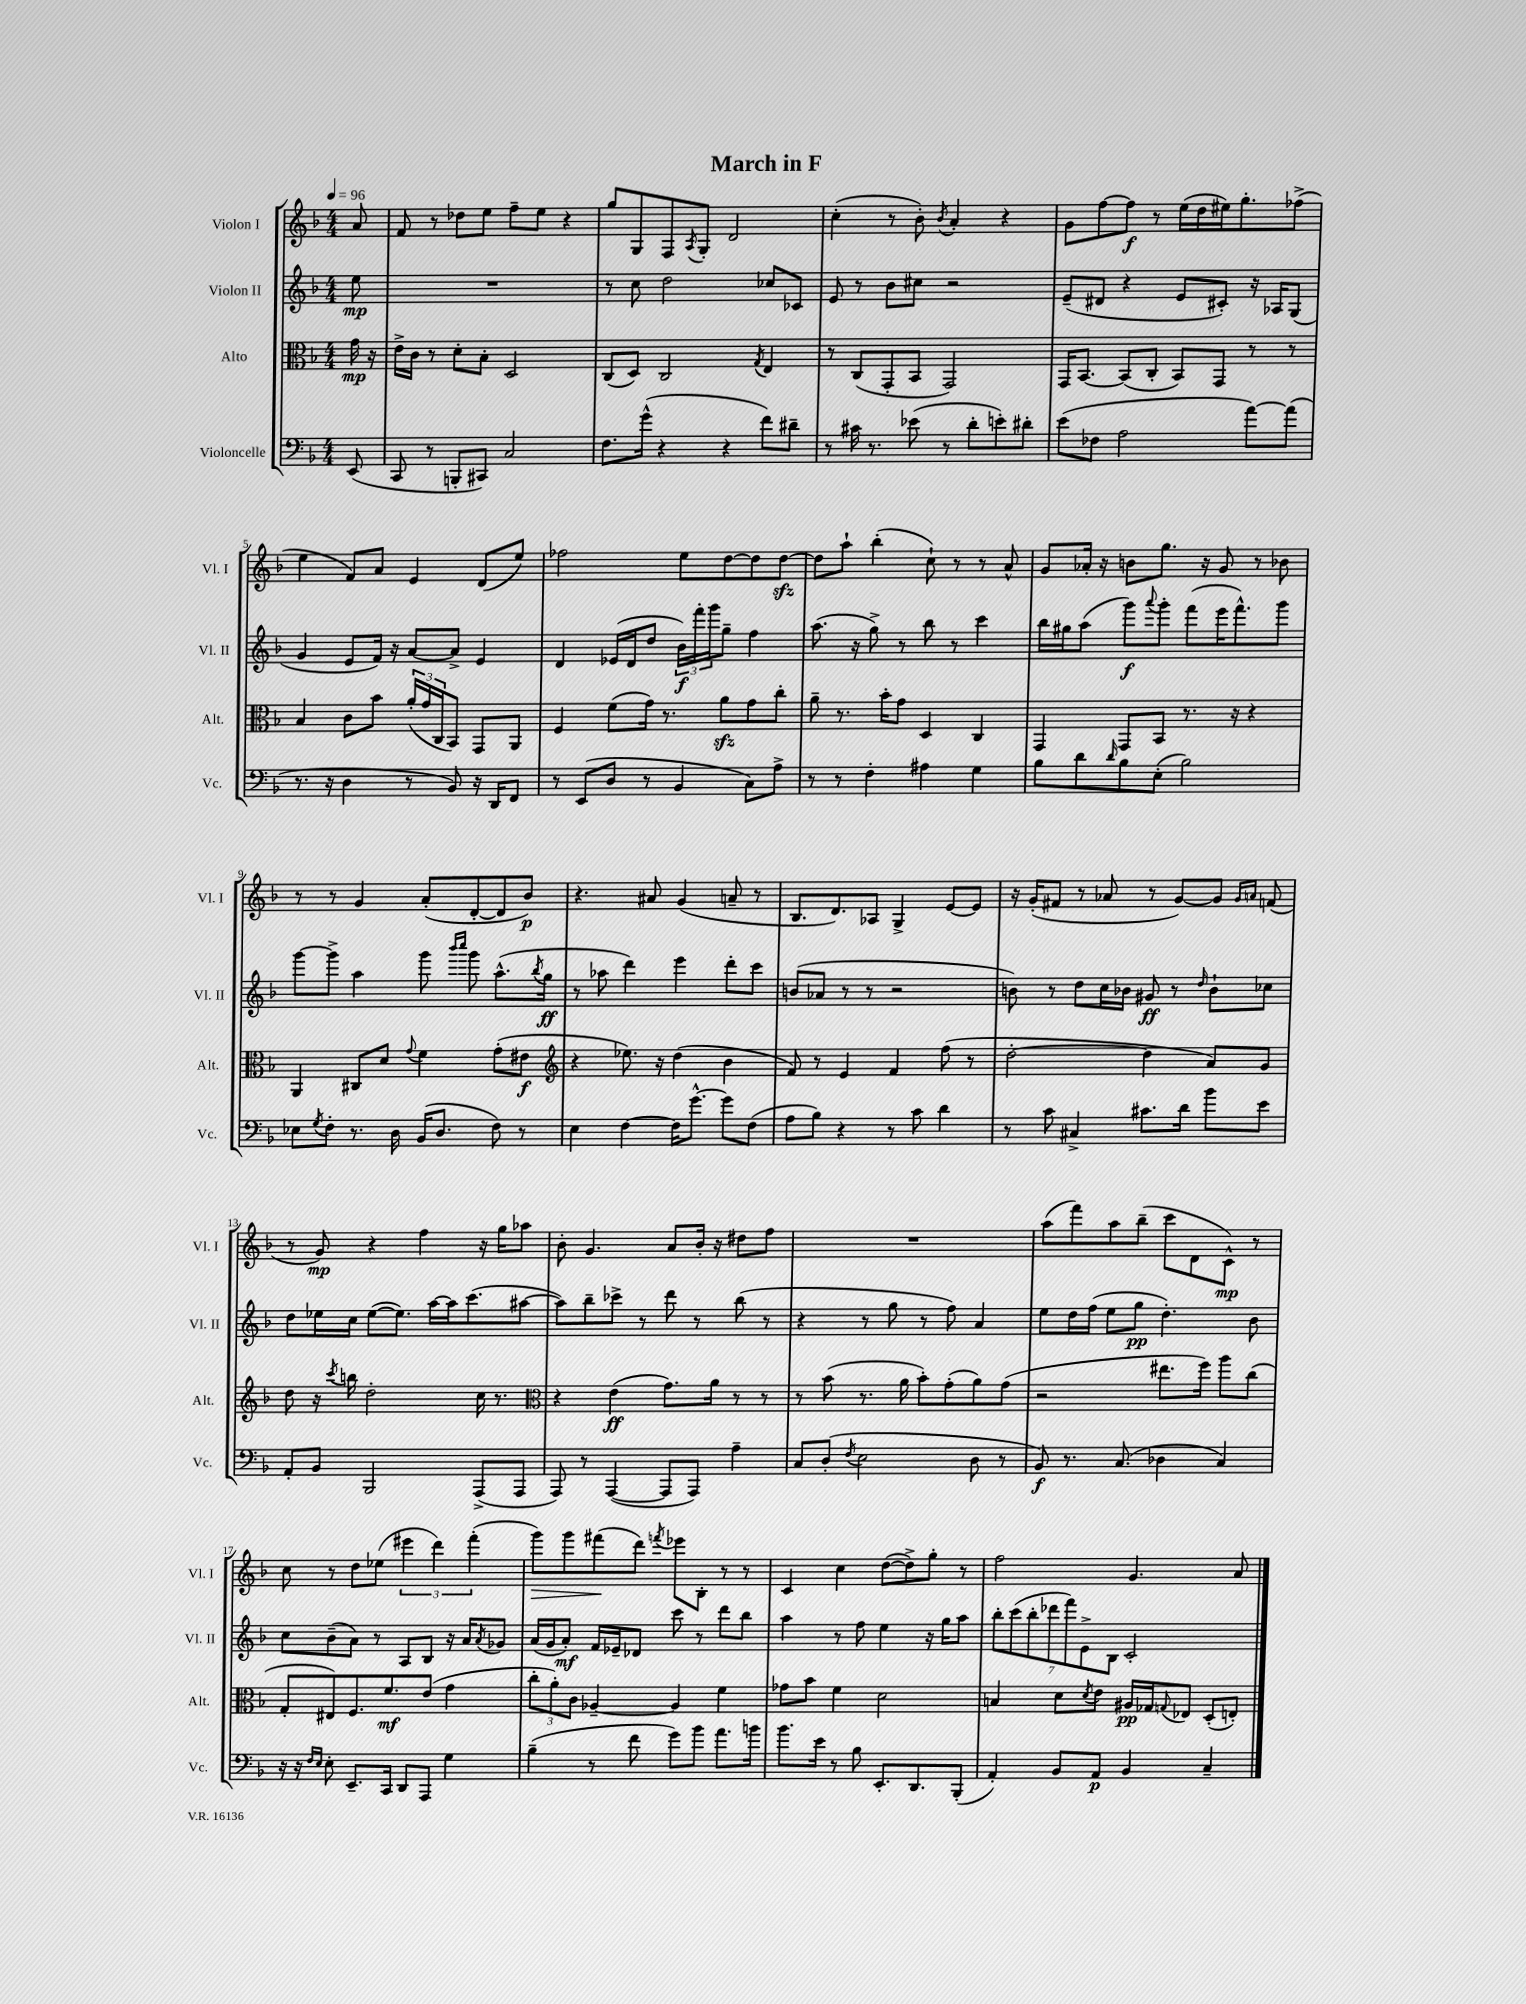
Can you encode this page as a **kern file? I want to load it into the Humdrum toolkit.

**kern	**dynam	**kern	**dynam	**kern	**dynam	**kern	**dynam
*part4	*part4	*part3	*part3	*part2	*part2	*part1	*part1
*staff4	*staff4	*staff3	*staff3	*staff2	*staff2	*staff1	*staff1
*I"Violoncelle	*	*I"Alto	*	*I"Violon II	*	*I"Violon I	*
*I'Vc.	*	*I'Alt.	*	*I'Vl. II	*	*I'Vl. I	*
*clefF4	*	*clefC3	*	*clefG2	*	*clefG2	*
*k[b-]	*	*k[b-]	*	*k[b-]	*	*k[b-]	*
*M4/4	*	*M4/4	*	*M4/4	*	*M4/4	*
*MM96	*	*MM96	*	*MM96	*	*MM96	*
=	=	=	=	=	=	=	=
(8EE/	.	16g\	mp	8ee\	mp	8a/	.
.	.	16r	.	.	.	.	.
=1	=1	=1	=1	=1	=1	=1	=1
8CC/	.	16e^\LL	.	1r	.	8f/	.
.	.	16c\JJ	.	.	.	.	.
8r	.	8r	.	.	.	8r	.
8BBBn'/L	.	8d'\L	.	.	.	8dd-X\L	.
8CC#X/J)	.	8B-'\J	.	.	.	8ee\J	.
2C/	.	2D/	.	.	.	8ff~\L	.
.	.	.	.	.	.	8ee\J	.
.	.	.	.	.	.	4r	.
=2	=2	=2	=2	=2	=2	=2	=2
8.F\L	.	(8C/L	.	8r	.	8gg/L	.
.	.	8D/J)	.	8cc\	.	8G/	.
(16g^^\Jk	.	.	.	.	.	.	.
4r	.	2C/	.	2dd\	.	8F/	.
.	.	.	.	.	.	8qA/	.
.	.	.	.	.	.	8G'/J	.
4r	.	.	.	.	.	2d/	.
.	.	8qG/	.	.	.	.	.
8f\L)	.	4E/	.	8cc-X/L	.	.	.
8d#X~\J	.	.	.	8c-X/J	.	.	.
=3	=3	=3	=3	=3	=3	=3	=3
8r	.	8r	.	8e/	.	(4cc'\	.
16c#X\	.	(8C/L	.	8r	.	.	.
8.r	.	.	.	.	.	.	.
.	.	8GG'/	.	8b-\L	.	8r	.
(8e-X\	.	8BB-/J	.	8cc#X\J	.	8b-'\)	.
.	.	.	.	.	.	8qb-/	.
8r	.	2GG/)	.	2r	.	4a'/	.
8d'\L	.	.	.	.	.	.	.
8en'\)	.	.	.	.	.	4r	.
8d#X'\J	.	.	.	.	.	.	.
=4	=4	=4	=4	=4	=4	=4	=4
(8e\L	.	16GG/KL	.	(8e~/L	.	8g\L	.
.	.	[8.BB-/J	.	.	.	.	.
8F-X\J	.	.	.	8d#X/J	.	[8ff\	.
2A\	.	(8BB-/L]	.	4r	.	8ff\J]	f
.	.	8C'/J	.	.	.	8r	.
.	.	8BB-/L)	.	8e/L	.	(16ee\LL	.
.	.	.	.	.	.	16dd\	.
.	.	8GG/J	.	8c#X'/J)	.	16ee#X\J)	.
.	.	.	.	.	.	8.gg'\	.
[8a\L)	.	8r	.	16r	.	.	.
.	.	.	.	16A-X/KL	.	.	.
(8a\J]	.	8r	.	(8G/J	.	(8ff-X^\J	.
!!LO:LB:g=z
=5	=5	=5	=5	=5	=5	=5	=5
8.r	.	4B-/	.	4g/	.	4ee\	.
16r	.	.	.	.	.	.	.
4D\	.	8c\L	.	8e/L	.	8f/L)	.
.	.	8b-\J	.	16f/Jk)	.	8a/J	.
.	.	.	.	16r	.	.	.
8r	.	(24a'/LL	.	[8a/L	.	4e/	.
.	.	24g/	.	.	.	.	.
.	.	24C/J	.	.	.	.	.
8BB-/)	.	8BB-/J)	.	8a^/J]	.	.	.
16r	.	8GG/L	.	4e/	.	(8d/L	.
16DD/KL	.	.	.	.	.	.	.
8FF/J	.	8AA/J	.	.	.	8ee/J)	.
=6	=6	=6	=6	=6	=6	=6	=6
8r	.	4F/	.	4d/	.	2ff-X\	.
(8EE/L	.	.	.	.	.	.	.
8D/J	.	(8f\L	.	(16e-X/LL	.	.	.
.	.	.	.	16d/J	.	.	.
8r	.	16g\Jk)	.	8dd/J	.	.	.
.	.	8.r	.	.	.	.	.
4BB-/	.	.	.	24b-\LL)	f	8ee\L	.
.	.	.	.	24fff'\	.	.	.
.	.	.	.	24ggg\J	.	.	.
.	.	8azz\L	.	8gg~\J	.	[8dd\	.
8C\L)	.	8g\	.	4ff\	.	8dd\]	.
8A^\J	.	8cc'\J	.	.	.	[8ddzz\J	.
=7	=7	=7	=7	=7	=7	=7	=7
8r	.	8a~\	.	(8.aa\	.	8dd\L]	.
8r	.	8.r	.	.	.	8aa`\J	.
.	.	.	.	16r	.	.	.
4F'\	.	.	.	8gg^\)	.	(4bb-'\	.
.	.	16b-'\KL	.	.	.	.	.
.	.	8g\J	.	8r	.	.	.
4A#X\	.	4D/	.	8bb-\	.	8cc`\)	.
.	.	.	.	8r	.	8r	.
4G\	.	4C/	.	4ccc\	.	8r	.
.	.	.	.	.	.	8a^^/	.
=8	=8	=8	=8	=8	=8	=8	=8
8B-\L	.	4GG/	.	16bb-\LL	.	8g/L	.
.	.	.	.	16gg#X\J	.	.	.
8d\	.	.	.	(8aa\J	.	16a-X'/Jk	.
.	.	.	.	.	.	16r	.
16qqd/	.	.	.	.	.	.	.
8B-\	.	8GG/L	.	8ggg\L)	f	8bn\L	.
.	.	.	.	8qqaaa/	.	.	.
(8E'\J	.	8BB-/J	.	8ggg'\J	.	8.gg\J	.
2B-\)	.	8.r	.	(8fff\L	.	.	.
.	.	.	.	.	.	16r	.
.	.	.	.	16eee\K	.	8g/	.
.	.	16r	.	8.fff^^\)	.	.	.
.	.	4r	.	.	.	8r	.
.	.	.	.	8ggg\J	.	8b-X\	.
!!LO:LB:g=z
=9	=9	=9	=9	=9	=9	=9	=9
8E-X\L	.	4AA/	.	[8ggg\L	.	8r	.
8qG/	.	.	.	.	.	.	.
8F'\J	.	.	.	8ggg^\J]	.	8r	.
8.r	.	8C#X/L	.	4aa\	.	4g/	.
.	.	8d/J	.	.	.	.	.
16D\	.	.	.	.	.	.	.
.	.	8qqg/	.	.	.	.	.
(16BB-/KL	.	4f\	.	8ggg\	.	(8a'/L	.
8.D/J	.	.	.	.	.	.	.
.	.	.	.	16qqbbb-/LL	.	.	.
.	.	.	.	16qqcccc/JJ	.	.	.
.	.	.	.	8ggg\	.	[8d'/	.
8F\)	.	(8g'\L	.	(8.aa^^\L	.	8d/]	.
8r	.	8e#X\J	f	.	.	8b-/J)	p
.	.	.	.	8qbb-/	.	.	.
.	.	.	.	16gg\Jk	ff	.	.
=10	=10	=10	=10	=10	=10	=10	=10
*	*	*clefG2	*	*	*	*	*
4E\	.	4r	.	8r	.	4.r	.
.	.	.	.	8aa-X\	.	.	.
[4F\	.	8.ee-X\)	.	4ddd\)	.	.	.
.	.	.	.	.	.	8a#X/	.
.	.	16r	.	.	.	.	.
16F\KL]	.	(4dd\	.	4eee\	.	(4g/	.
[8.g^^\J	.	.	.	.	.	.	.
8g\L]	.	4b-\	.	8ddd'\L	.	8an~/	.
(8F\J	.	.	.	8ccc\J	.	8r	.
=11	=11	=11	=11	=11	=11	=11	=11
8A\L	.	8f/)	.	(8bn/L	.	8.B-/L	.
8B-\J)	.	8r	.	8a-X/J	.	.	.
.	.	.	.	.	.	8.d/)	.
4r	.	4e/	.	8r	.	.	.
.	.	.	.	8r	.	8A-X/J	.
8r	.	4f/	.	2r	.	4G^/	.
8c\	.	.	.	.	.	.	.
4d\	.	(8ff\	.	.	.	[8e/L	.
.	.	8r	.	.	.	8e/J]	.
=12	=12	=12	=12	=12	=12	=12	=12
8r	.	[2dd'\	.	8bn\)	.	16r	.
.	.	.	.	.	.	(16g'/KL	.
8c\	.	.	.	8r	.	8f#X/J	.
4C#X^/	.	.	.	8dd\L	.	8r	.
.	.	.	.	16cc\L	.	8a-X/	.
.	.	.	.	16b-X\JJ	.	.	.
8.c#X\L	.	4dd\]	.	8g#X/	ff	8r	.
.	.	.	.	8r	.	[8g/L)	.
16d\Jk	.	.	.	.	.	.	.
.	.	.	.	16qqdd/	.	.	.
8b-\L	.	8a/L)	.	8b-`\L	.	8g/J]	.
.	.	.	.	.	.	16qqg/LL	.
.	.	.	.	.	.	16qqan/JJ	.
8e\J	.	8g/J	.	8cc-X\J	.	(8fn/	.
!!LO:LB:g=z
=13	=13	=13	=13	=13	=13	=13	=13
8AA'/L	.	8dd\	.	8dd\L	.	8r	.
8BB-/J	.	16r	.	16ee-X\L	.	8g/)	mp
.	.	8qccc/	.	.	.	.	.
.	.	16bbn\	.	16cc\JJ	.	.	.
2BBB-/	.	2dd'\	.	([8ee-\L	.	4r	.
.	.	.	.	8.ee-\J])	.	.	.
.	.	.	.	.	.	4ff\	.
.	.	.	.	[16aa\LL	.	.	.
.	.	.	.	16aa\J]	.	.	.
.	.	.	.	(8.ccc\	.	.	.
(8AAA^/L	.	16cc\	.	.	.	16r	.
.	.	8.r	.	.	.	16gg\KL	.
8AAA/J	.	.	.	[8aa#X\J	.	8aa-X\J	.
=14	=14	=14	=14	=14	=14	=14	=14
*	*	*clefC3	*	*	*	*	*
8AAA/)	.	4r	.	8aa#\L])	.	8b-'\	.
8r	.	.	.	8bb-~\	.	4.g/	.
([4AAA/	.	(4e\	ff	8ccc-X^\J	.	.	.
.	.	.	.	8r	.	.	.
8AAA/L]	.	8.g\L)	.	8ddd\	.	8a/L	.
8AAA/J)	.	.	.	8r	.	16b-'/Jk	.
.	.	16a\Jk	.	.	.	16r	.
4A~\	.	8r	.	(8bb-\	.	8dd#X\L	.
.	.	8r	.	8r	.	8ff\J	.
=15	=15	=15	=15	=15	=15	=15	=15
8C/L	.	8r	.	4r	.	1r	.
(8D'/J	.	(8b-\	.	.	.	.	.
8qF/	.	.	.	.	.	.	.
2E\	.	8.r	.	8r	.	.	.
.	.	.	.	8gg\	.	.	.
.	.	16a\	.	.	.	.	.
.	.	8b-'\L)	.	8r	.	.	.
.	.	(8g'\	.	8ff\)	.	.	.
8D\	.	8a\)	.	4a/	.	.	.
8r	.	(8g\J	.	.	.	.	.
=16	=16	=16	=16	=16	=16	=16	=16
8BB-/)	f	2r	.	8ee\L	.	(8aa\L	.
8.r	.	.	.	16dd\L	.	8fff\)	.
.	.	.	.	(16ff\JJ	.	.	.
.	.	.	.	8ee\L	.	8aa\	.
(8.C/	.	.	.	.	.	.	.
.	.	.	.	8gg\J	pp	(8bb-~\J	.
4D-X\	.	8.ee#X\L	.	4.dd'\)	.	8ccc\L	.
.	.	.	.	.	.	8d\	.
.	.	16ff\Jk)	.	.	.	.	.
4C/)	.	8aa\L	.	.	.	8c^^\J)	mp
.	.	(8cc\J	.	8b-\	.	8r	.
!!LO:LB:g=z
=17	=17	=17	=17	=17	=17	=17	=17
16r	.	8G'/L	.	8cc\L	.	8cc\	.
16r	.	.	.	.	.	.	.
16qqF/LL	.	.	.	.	.	.	.
16qqE/JJ	.	.	.	.	.	.	.
8E'\	.	8E#X/)	.	(8b-~\	.	8r	.
8.EE~/L	.	8.F/	.	8a\J)	.	8dd\L	.
.	.	.	.	8r	.	(8ee-X\J	.
16CC/Jk	.	8.f/	mf	.	.	.	.
8DD/L	.	.	.	8A/L	.	6eee#X\	.
8AAA/J	.	(8e/J	.	8B-/J	.	.	.
.	.	.	.	.	.	6ddd\)	.
4G\	.	4g\	.	16r	.	.	.
.	.	.	.	16a/KL	.	.	.
.	.	.	.	.	.	(6fff'\	.
.	.	.	.	8qa/	.	.	.
.	.	.	.	8g-X/J	.	.	.
=18	=18	=18	=18	=18	=18	=18	=18
!	!	!	!	!	!	!	!LO:HP:b
(4B-~\	.	12cc'\L	.	(16a/LL	.	8ggg\L)	>
.	.	.	.	16g/J	.	.	.
.	.	12a'\)	.	.	.	.	.
.	.	.	.	8a'/J)	mf	8ggg\	.
.	.	12c\J	.	.	.	.	.
8r	.	[4A-X~/	.	16f/LL	.	(8fff#X\	.
.	.	.	.	16e-X~/J	.	.	.
8f\	.	.	.	8d-X/J	.	8ddd\J)	]
.	.	.	.	.	.	8qfffn/	.
8g\L)	.	4A-/]	.	8ccc\	.	8eee-X\L	.
8b-\J	.	.	.	8r	.	8B-'\J	.
8.a\L	.	4f\	.	8ddd\L	.	8r	.
.	.	.	.	8bb-\J	.	8r	.
16bn\Jk	.	.	.	.	.	.	.
=19	=19	=19	=19	=19	=19	=19	=19
8.b-\L	.	8g-X\L	.	4aa\	.	4c/	.
.	.	8b-\J	.	.	.	.	.
16e\Jk	.	.	.	.	.	.	.
8r	.	4f\	.	8r	.	4cc\	.
8B-\	.	.	.	8ff\	.	.	.
8.EE'/L	.	2d\	.	4ee\	.	([8dd\L	.
.	.	.	.	.	.	8dd^\])	.
8.DD/	.	.	.	.	.	.	.
.	.	.	.	16r	.	8gg'\J	.
.	.	.	.	16gg\KL	.	.	.
(8BBB-'/J	.	.	.	8aa\J	.	8r	.
=20	=20	=20	=20	=20	=20	=20	=20
4AA'/)	.	4Bn/	.	14bb-'\L	.	2ff\	.
.	.	.	.	(14ccc\	.	.	.
.	.	.	.	14bb-'\	.	.	.
.	.	.	.	14ddd-X\	.	.	.
8BB-/L	.	8d\L	.	.	.	.	.
.	.	.	.	14fff\)	.	.	.
.	.	.	.	14e^\	.	.	.
.	.	8qd/	.	.	.	.	.
8AA/J	p	8e\J	.	.	.	.	.
.	.	.	.	14B-\J	.	.	.
4BB-/	.	16A#X/LL	pp	2c'/	.	4.g/	.
.	.	16G-X/J	.	.	.	.	.
.	.	8qqGn/	.	.	.	.	.
.	.	8E-X/J	.	.	.	.	.
4C~/	.	(8D'/L	.	.	.	.	.
.	.	8En'/J)	.	.	.	8a/	.
==	==	==	==	==	==	==	==
*-	*-	*-	*-	*-	*-	*-	*-
